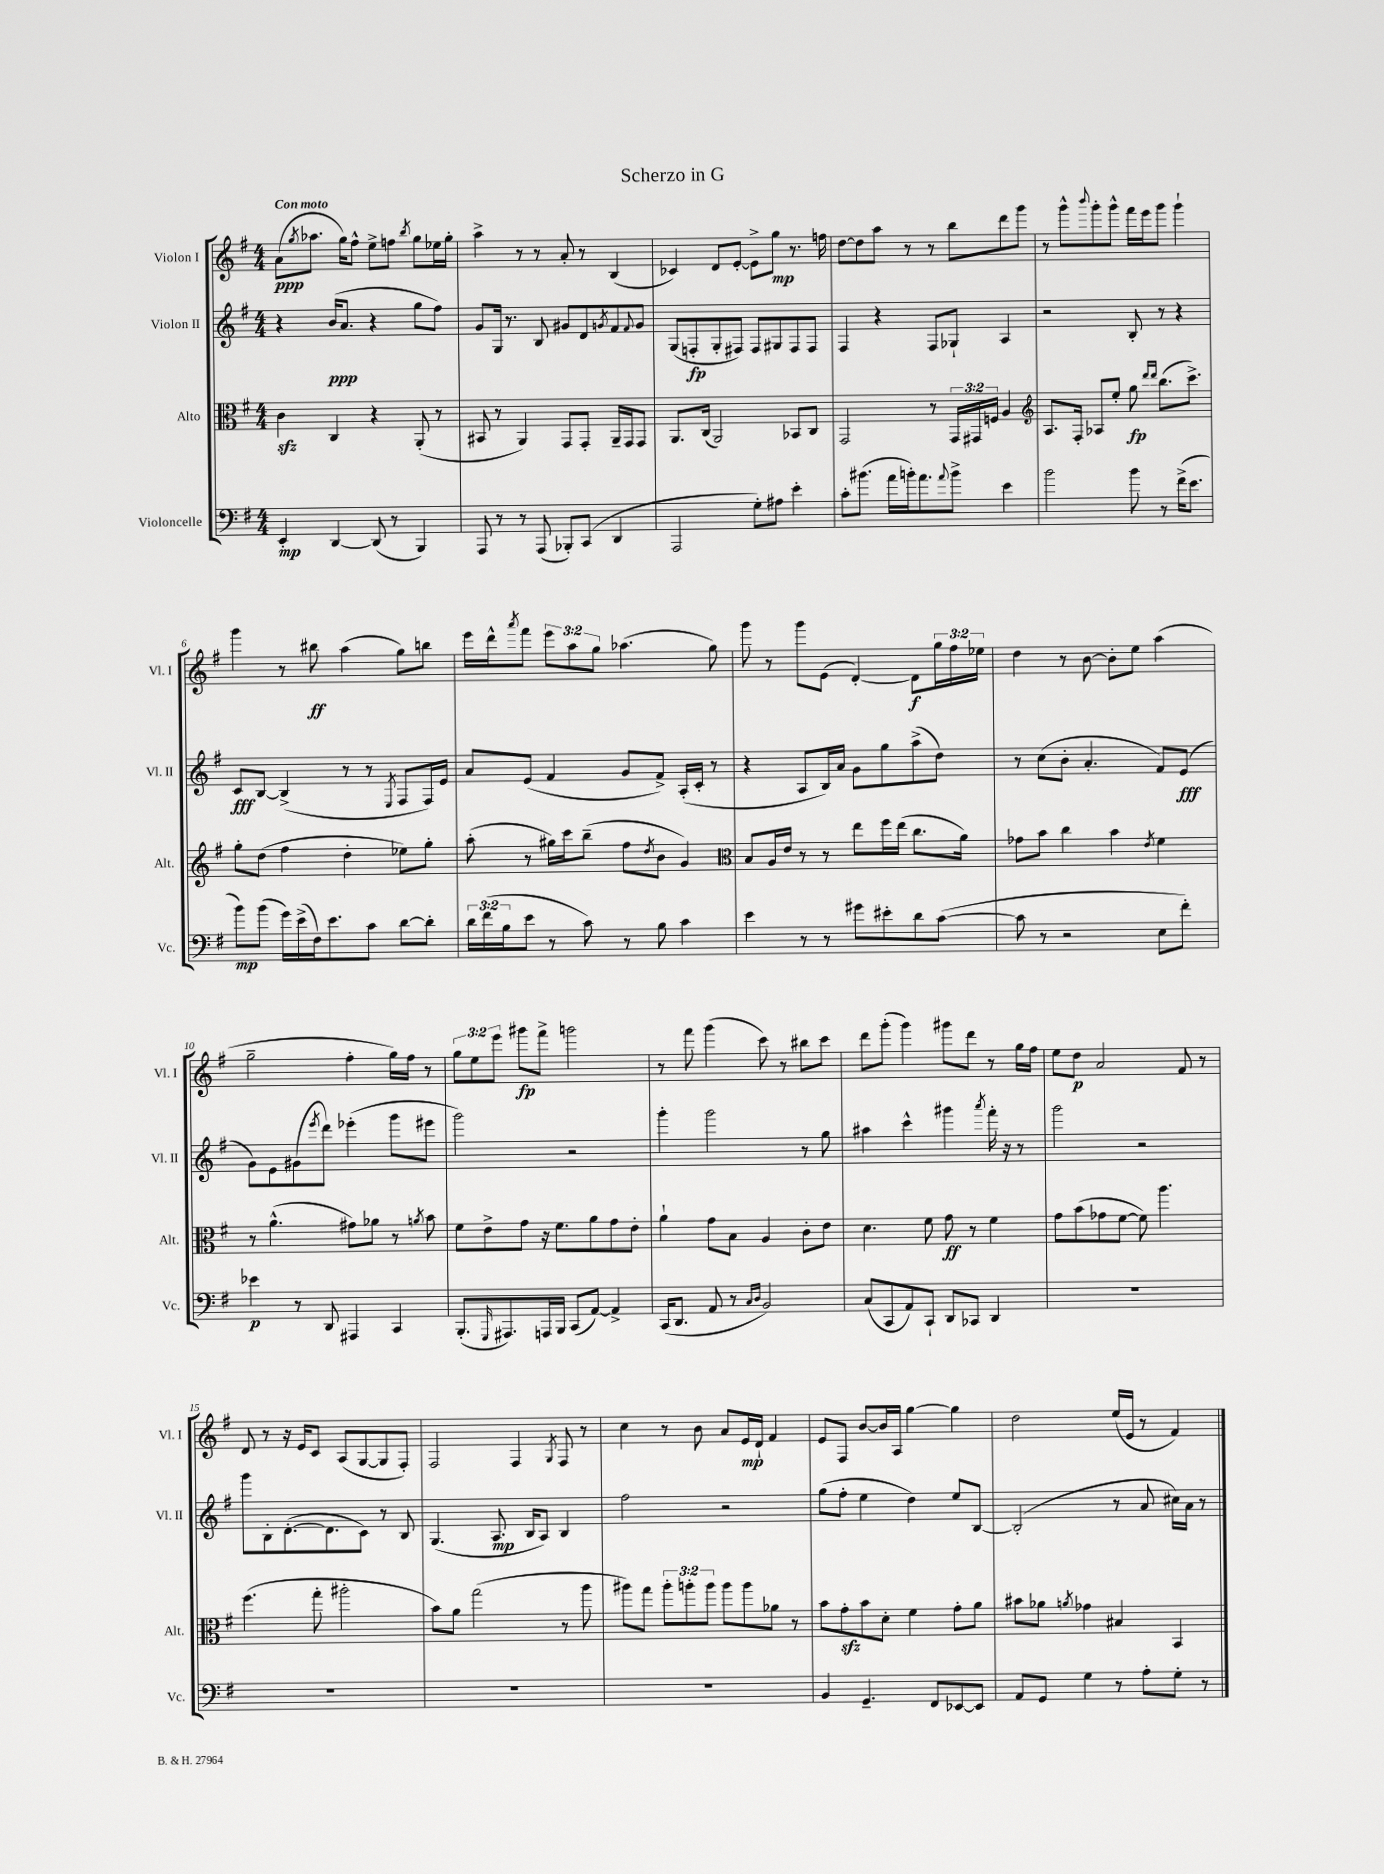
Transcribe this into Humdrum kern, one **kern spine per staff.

**kern	**kern	**kern	**kern
*staff4	*staff3	*staff2	*staff1
*clefF4	*clefC3	*clefG2	*clefG2
*k[f#]	*k[f#]	*k[f#]	*k[f#]
*M4/4	*M4/4	*M4/4	*M4/4
4EE'	4c	4r	(8a
.	.	.	8qgg
.	.	.	8.aa-
[4DD	4C	(16b	.
.	.	8.a	16gg)
.	.	.	8ff#^^
(8DD]	4r	4r	8ee^
8r	.	.	8ff
.	.	.	8qbb
4BBB)	(8AA'	8gg	8gg
.	8r	8ff#)	16ee-
.	.	.	16gg'
=	=	=	=
8AAA	8BB#	8g	4aa^
8r	8r	16G	.
.	.	8.r	.
8r	4AA)	.	8r
(8AAA	.	8B	8r
8BBB-')	8GG	8g#	8a'
(8CC	8GG'	8d	8r
.	.	8qg	.
4DD	16AA~	8f#	(4B
.	16GG	.	.
.	.	8qqf#	.
.	8GG	8g	.
=	=	=	=
2AAA	8.AA	(8G	4c-)
.	.	8F'	.
.	(16C	.	.
.	2AA)	8G'	8d
.	.	8F#)	[8e'
8G')	.	8F#	8e^]
8A#	.	8G#	8gg
4e'	8BB-	8F#	8.r
.	8C	8F#	.
.	.	.	16ff
=	=	=	=
8c'	2GG	4F#	[8dd
(8.b#	.	.	8dd]
.	.	4r	8aa
16a	.	.	.
16b')	.	.	8r
8.a	.	.	.
.	8r	8F#	8r
8qqa	.	.	.
8b^	24GG	8G-`	8bb
.	24GG#	.	.
.	24F	.	.
4e	4A	4A	8ddd
.	.	.	8ggg
=	=	=	=
*	*clefG2	*	*
2b	8.A	2r	8r
.	.	.	8ggg^^
.	16F#'	.	.
.	.	.	8qqbbb
.	8A-	.	8ggg'
.	8ee'	.	8ggg^^
8b	8gg	8B'	16fff#
.	.	.	16eee
.	16qqddd	.	.
.	16qqddd	.	.
8r	(8.bb	8r	8ggg
(16f#^	.	4r	4ggg`
8.e	8.ccc^)	.	.
=	=	=	=
8b)	8gg'	8c	4ggg
(8b	(8dd	[8B	.
16g)	4ff#	(4B^]	8r
(16e^	.	.	.
16F#)	.	.	8bb#
8.e	.	.	.
.	4dd'	8r	(4aa
8c	.	8r	.
.	.	8qE	.
[8d	8ee-)	8F#	8gg)
8d']	8gg'	16F#)	8bb
.	.	16e	.
=	=	=	=
24d	(8aa'	8a	16eee
(24f#	.	.	.
.	.	.	16ddd^^
24B	.	.	.
.	.	.	8qaaa
8e	8r	(8e	8fff#
8r	16gg#)	4f#	12eee
.	16ccc	.	.
.	.	.	12aa
8c)	(8bb~	.	.
.	.	.	12gg
8r	8ff#	8g	(4.aa-
.	8qdd	.	.
8B	8b	8f#^)	.
4c	4g)	(16A'	.
.	.	16c'	.
.	.	8r	8gg)
=	=	=	=
*	*clefC3	*	*
4e	8B	4r	8ggg
.	16A	.	8r
.	16e	.	.
8r	8r	8A	8ggg
8r	8r	16B)	(8e
.	.	16a	.
8g#	8ee	8g	[4d')
8e#'	16ff#	8gg	.
.	(16ee	.	.
8d	8.cc	(8aa^	8d]
([8c	.	8dd)	24gg
.	.	.	24ff#
.	16a)	.	.
.	.	.	24ee-
=	=	=	=
8c]	8g-	8r	4dd
8r	8b	(8cc	.
2r	4cc	8b'	8r
.	.	4.a'	[8b
.	4b	.	8b']
.	.	.	8ee
.	8qe	.	.
8E	4f#	8f#)	(4aa
8f#')	.	(8e	.
=	=	=	=
4e-	8r	8g)	2gg~
.	(4.a^^	8e	.
8r	.	(8g#	.
.	.	8qeee	.
8DD	.	8ddd)	.
4AAA#	8g#)	(4eee-'	4ff#'
.	8a-	.	.
4CC	8r	8ggg	16gg)
.	.	.	16ff#
.	8qa	.	.
.	8b	8eee#	8r
=	=	=	=
(8.BBB'	8f#	2ggg)	12gg
.	.	.	12ee
.	8e^	.	.
.	.	.	12eee
16qqGGG	.	.	.
8.AAA#)	.	.	.
.	8g	.	8ggg#
16AAA	16r	.	8fff#^
16BBB	8.f#	.	.
(8CC	.	2r	2ggg
[8AA)	8a	.	.
4AA^]	8g	.	.
.	8e'	.	.
=	=	=	=
(16CC	4a`	4ggg'	8r
8.DD	.	.	.
.	.	.	8fff#
8AA	8g	2ggg	(4ggg
8r	8B	.	.
16qqC	.	.	.
16qqD	.	.	.
2BB)	4A	.	8ccc)
.	.	.	8r
.	8c'	8r	8bb#
.	8e	8gg	8ccc
=	=	=	=
(8C	4.d	4aa#	8ddd
8CC	.	.	(8ggg'
8AA)	.	4ccc^^	4ggg)
8CC`	8f#	.	.
8DD	8g	4ggg#	8ggg#
8CC-	8r	.	8ddd
.	.	8qaaa	.
4DD	4f#	16fff#'	8r
.	.	16r	.
.	.	8r	16gg
.	.	.	16ff#
=	=	=	=
1r	8g	2ggg	8ee
.	(8b	.	8dd
.	8g-	.	2a
.	[8f#	.	.
.	8f#])	2r	.
.	4.aa	.	.
.	.	.	8f#
.	.	.	8r
=	=	=	=
1r	(4.ff#	8ggg	8d
.	.	8B'	8r
.	.	([8.d'	16r
.	.	.	16e
.	8gg'	.	8c
.	.	8.d]	.
.	2aa#'	.	(8A
.	.	8c)	[8G
.	.	8r	8G]
.	.	8B	8F#')
=	=	=	=
1r	8b)	(4.G	2F#
.	8a	.	.
.	(2gg	.	.
.	.	8.A	.
.	.	.	4F#
.	.	16B	.
.	.	8A)	.
.	.	.	8qG
.	8r	4B	8F#
.	8aa	.	8r
=	=	=	=
1r	8aa#)	2ff#	4cc
.	8gg	.	.
.	12aa#'	.	8r
.	12aa'	.	.
.	.	.	8b
.	12aa	.	.
.	8aa	2r	8a
.	8aa	.	16e
.	.	.	16d`
.	8a-	.	4f#
.	8r	.	.
=	=	=	=
4BB	8b	(8gg	8e
.	8g'	8ff#'	8F#
4.GG~	8b	4ee	[8b
.	8d'	.	16b]
.	.	.	16A
.	4f#	4dd)	[4gg
8FF#	.	.	.
[8EE-	8g'	8ee	4gg]
8EE-]	8a	[8B	.
=	=	=	=
8AA	8b#	(2B']	2dd
8GG	8a-	.	.
.	8qa	.	.
4G	4g-	.	.
8r	4B#	8r	(16ee
.	.	.	16e
8A'	.	8a	8r
8G'	4BB	16cc#)	4f#)
.	.	16a	.
8r	.	8r	.
==	==	==	==
*-	*-	*-	*-
